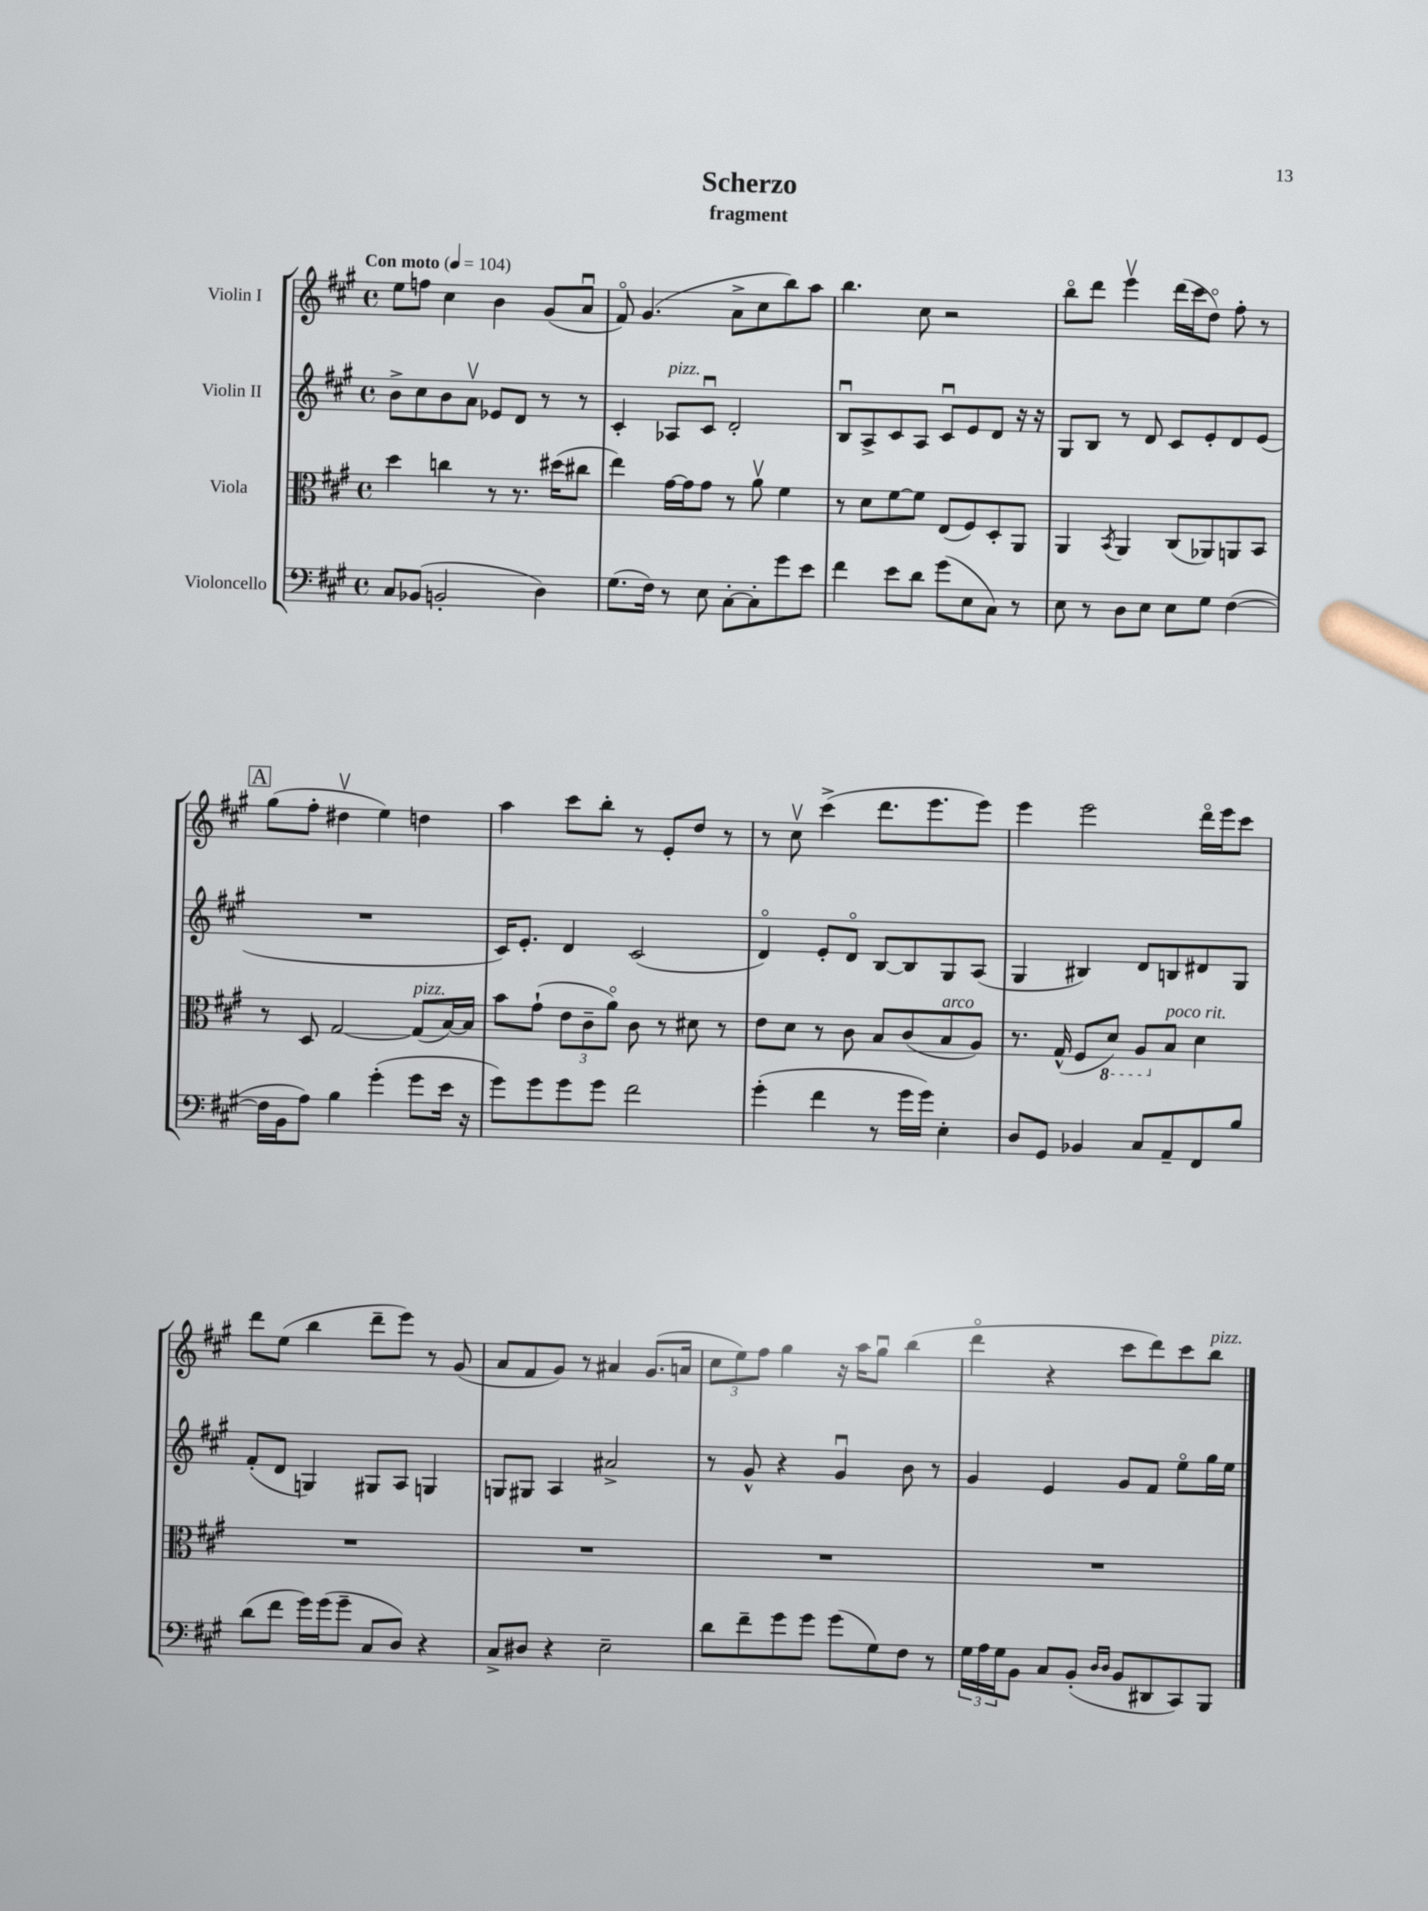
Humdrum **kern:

**kern	**kern	**kern	**kern
*staff4	*staff3	*staff2	*staff1
*clefF4	*clefC3	*clefG2	*clefG2
*k[f#c#g#]	*k[f#c#g#]	*k[f#c#g#]	*k[f#c#g#]
*M4/4	*M4/4	*M4/4	*M4/4
*met(c)	*met(c)	*met(c)	*met(c)
*MM104	*MM104	*MM104	*MM104
8C#	4dd	8b^	8ee
(8BB-	.	8cc#	8ff
2BB'	4cc	8b	4cc#
.	.	8av	.
.	8r	8e-	4b
.	8.r	8d	.
4D)	.	8r	(8g#
.	(16dd#	.	.
.	8cc#	8r	8au
=	=	=	=
(8.G#	4ee)	4c#'	8f#o)
.	.	.	(4.g#
16F#)	.	.	.
8r	[16g#	8A-	.
.	16g#]	.	.
8E	8g#	8c#u	.
[8C#'	8r	2d'	8a^
8C#']	8av	.	8cc#
8g#	4f#	.	8bb)
8e	.	.	8aa
=	=	=	=
4f#	8r	8Bu	4.bb
.	8d	8A^	.
8e	[8f#	8c#	.
8d	8f#]	8A	8cc#
(8g#	(8E	8c#u	2r
8E	8F#)	8e	.
8C#)	8D'	8d	.
8r	8AA	16r	.
.	.	16r	.
=	=	=	=
8E	4AA	8G#	8bbo
8r	.	8B	8ddd
.	8qBB	.	.
8D	4AA	8r	4eeev
8E	.	8d	.
8E	(8C#	8c#	(16ddd
.	.	.	16ccc#
8G#	8AA-)	8e'	8ddo)
([4F#	8AA	8d	8ff#'
.	8BB	(8e	8r
=	=	=	=
16F#]	8r	1r	(8gg#
16BB	.	.	.
8A)	8D	.	8ff#'
4B	[2G#	.	4dd#v
(4g#'	.	.	4ee)
8g#	(8G#]	.	4dd
16e	[16B)	.	.
16r	16B]	.	.
=	=	=	=
8g#)	8b	16c#)	4aa
.	.	8.e'	.
8g#	(8g#`	.	.
8g#	12e	4d	8ccc#
.	12c#~	.	.
8g#	.	.	8bb'
.	12ao)	.	.
2f#	8c#	(2c#	8r
.	8r	.	8e'
.	8d#	.	8dd
.	8r	.	8r
=	=	=	=
(4g#'	8e	4do)	8r
.	8d	.	8cc#v
4f#	8r	8e'	(4ccc#^
.	8c#	8do	.
8r	8B	[8B	8.ddd
16g#	(8c#	8B]	.
16g#)	.	.	8.eee
4E'	8B	8G#	.
.	8A)	(8A	8eee)
=	=	=	=
8D	8.r	4G#	4eee
8GG#	.	.	.
.	(16G#^^	.	.
4BB-	8F#	4B#)	2eee
.	8D)	.	.
8C#	8AA	8d	.
8AA~	8B	8B	.
8FF#	4d	8d#	16dddo
.	.	.	16eee
8B	.	8G#	8ccc#
=	=	=	=
(8d	1r	(8f#'	8ddd
8f#	.	8d	(8ee
16g#)	.	4G)	4bb
(16g#	.	.	.
8g#~	.	.	.
8C#	.	8G#	8ddd~
8D)	.	8A	8eee)
4r	.	4G	8r
.	.	.	(8g#
=	=	=	=
8C#^	1r	8G	8a
8D#	.	8G#	8f#
4r	.	4A	8g#)
.	.	.	8r
2E~	.	2a#^	4a#
.	.	.	(8.g#
.	.	.	16a
=	=	=	=
8d	1r	8r	12cc#
.	.	.	12ee)
8f#~	.	8g#^^	.
.	.	.	12ff#
8g#	.	4r	4gg#
8g#	.	.	.
(8g#	.	4g#u	16r
.	.	.	16aa
8G#)	.	.	8gg#u
8F#	.	8b	(4bb
8r	.	8r	.
=	=	=	=
24G#	1r	4g#	4dddo
24A	.	.	.
24G#	.	.	.
8BB	.	.	.
8C#	.	4e	4r
(8BB'	.	.	.
16qqD	.	.	.
16qqD	.	.	.
8BB	.	8g#	8ccc#
8DD#	.	8f#	8ddd)
8CC#)	.	8eeo	8ccc#
8BBB	.	16gg#	8bb
.	.	16ee	.
==	==	==	==
*-	*-	*-	*-
